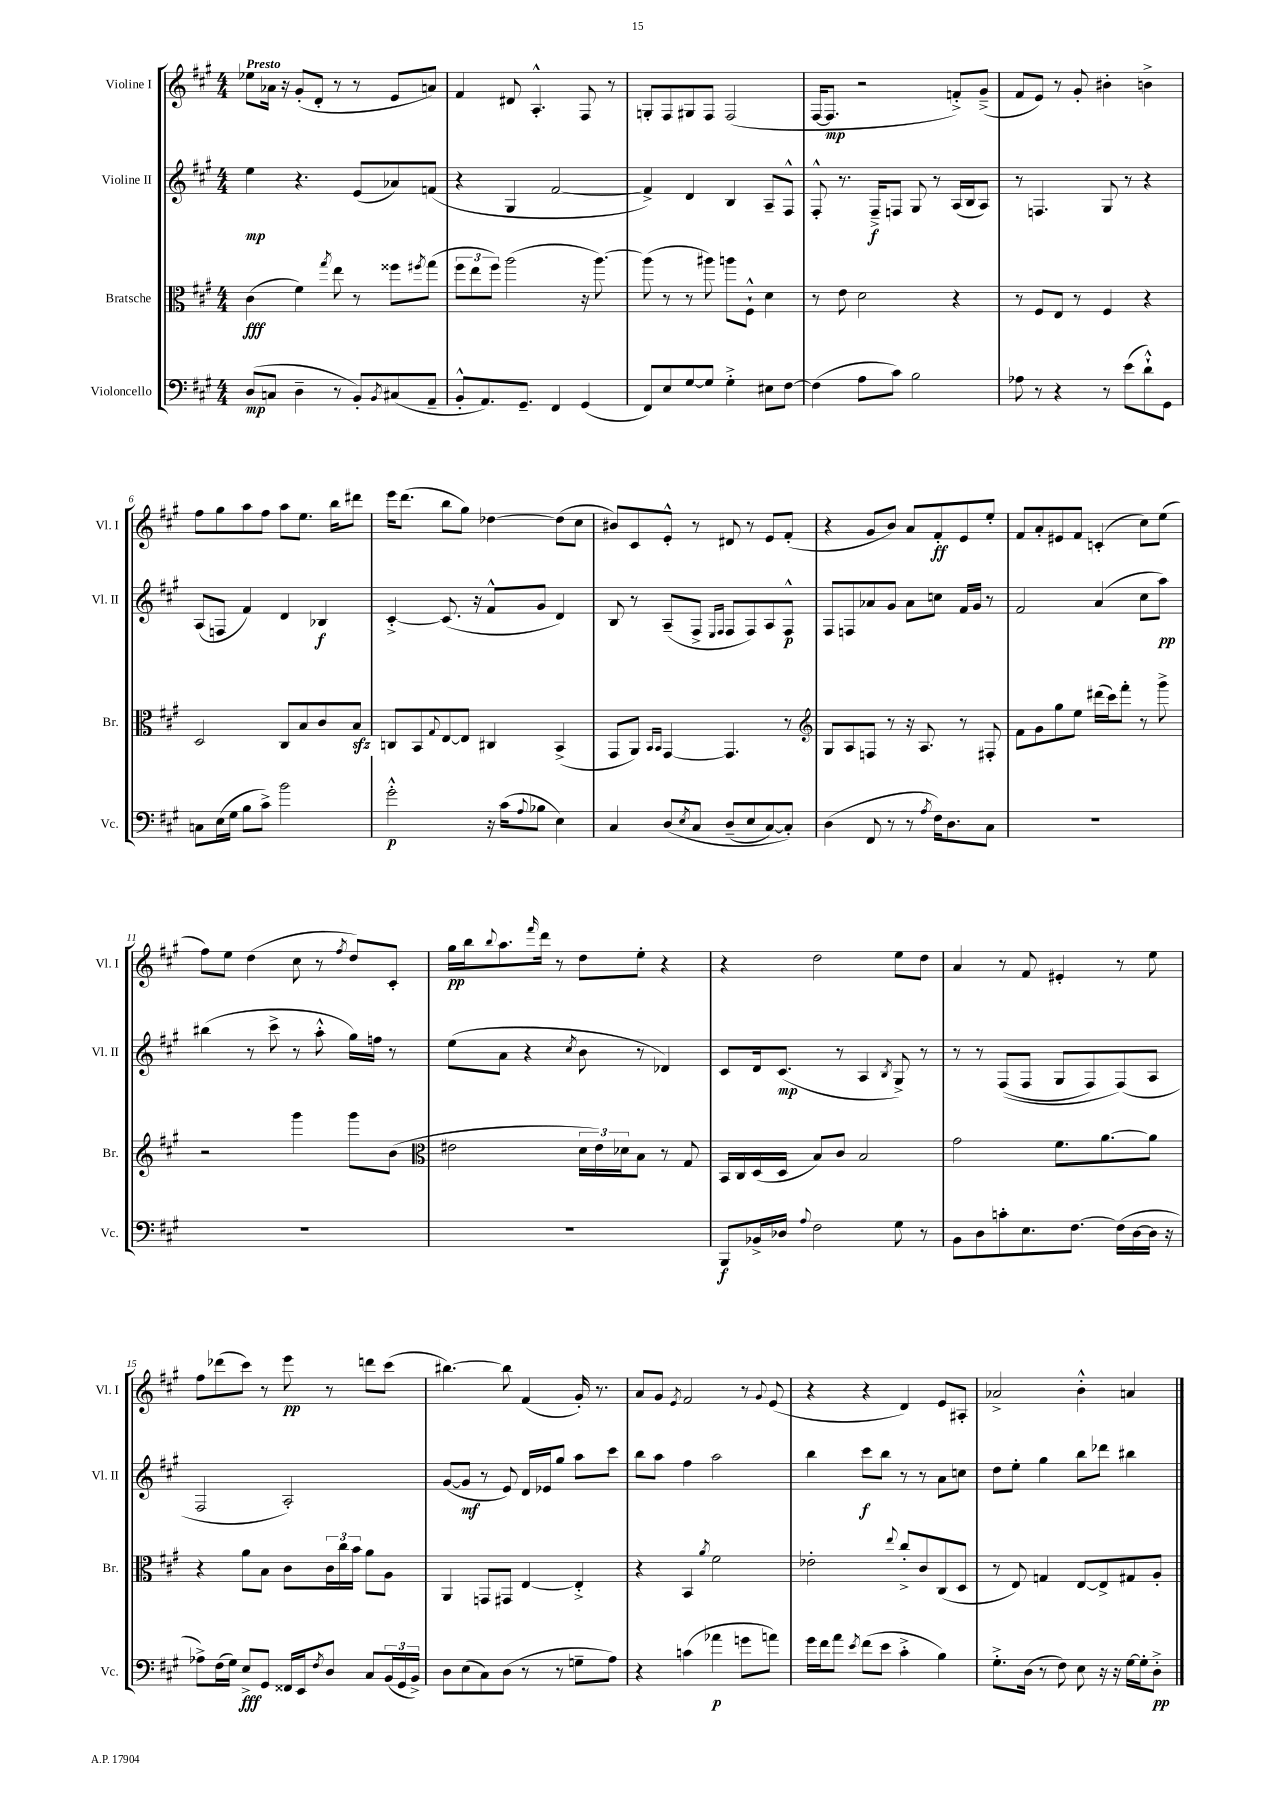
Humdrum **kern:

**kern	**dynam	**kern	**dynam	**kern	**dynam	**kern	**dynam
*part4	*part4	*part3	*part3	*part2	*part2	*part1	*part1
*staff4	*staff4	*staff3	*staff3	*staff2	*staff2	*staff1	*staff1
*I"Violoncello	*	*I"Bratsche	*	*I"Violine II	*	*I"Violine I	*
*I'Vc.	*	*I'Br.	*	*I'Vl. II	*	*I'Vl. I	*
*clefF4	*	*clefC3	*	*clefG2	*	*clefG2	*
*k[f#c#g#]	*	*k[f#c#g#]	*	*k[f#c#g#]	*	*k[f#c#g#]	*
*M4/4	*	*M4/4	*	*M4/4	*	*M4/4	*
=1	=1	=1	=1	=1	=1	=1	=1
!	!	!	!	!	!	!LO:TX:a:B:t=Presto	!
(8D/L	mp	(4c#\	fff	4ee\	mp	8ee-X\L	.
8Cn/J	.	.	.	.	.	16a-X\Jk	.
.	.	.	.	.	.	16r	.
4D~\	.	4f#\)	.	4.r	.	(8g#'/L	.
.	.	.	.	.	.	8d'/J	.
.	.	8qgg#/	.	.	.	.	.
8r	.	8ee\	.	.	.	8r	.
8BB'/L)	.	8r	.	(8e/L	.	8r	.
8qBB/	.	.	.	.	.	.	.
(8C#X/	.	8ff##X\L	.	8a-X/)	.	8e/L	.
.	.	8qff#X/	.	.	.	.	.
8AA~/J	.	(8gg#\J	.	(8fn/J	.	8an/J)	.
=2	=2	=2	=2	=2	=2	=2	=2
8BB'^^/L	.	12ff#\L	.	4r	.	4f#/	.
.	.	12ee\	.	.	.	.	.
8.AA/)	.	.	.	.	.	.	.
.	.	12ff#\J)	.	.	.	.	.
.	.	(2aa\	.	4G#/	.	8d#X/	.
8.GG#~/J	.	.	.	.	.	.	.
.	.	.	.	.	.	4.A'^^/	.
4FF#/	.	.	.	[2f#/	.	.	.
(4GG#/	.	16r	.	.	.	8F#/	.
.	.	[8.aa\)	.	.	.	.	.
.	.	.	.	.	.	8r	.
=3	=3	=3	=3	=3	=3	=3	=3
8FF#/L)	.	(8aa\]	.	4f#^/])	.	8Gn'/L	.
8E/	.	8r	.	.	.	8F#/	.
[8G#/	.	8r	.	4d/	.	8G#X/	.
8G#/J]	.	8aa#X\)	.	.	.	8F#/J	.
4G#'^\	.	8aan\L	.	4B/	.	(2F#/	.
.	.	8F#`^^\J	.	.	.	.	.
8E#X\L	.	4d\	.	8A~/L	.	.	.
[8F#\J	.	.	.	8F#^^/J	.	.	.
=4	=4	=4	=4	=4	=4	=4	=4
(4F#\]	.	8r	.	8F#'^^/	.	[16F#/KL	.
.	.	.	.	.	.	8.F#/J]	mp
.	.	8e\	.	8.r	.	.	.
8A\L	.	2d\	.	.	.	2r	.
.	.	.	.	16F#~^/KL	f	.	.
8c#\J)	.	.	.	8Fn/J	.	.	.
2B\	.	.	.	8G#/	.	.	.
.	.	.	.	8r	.	.	.
.	.	4r	.	(16A/LL	.	8fn'^/L)	.
.	.	.	.	16B/J	.	.	.
.	.	.	.	8A/J)	.	(8g#~^/J	.
=5	=5	=5	=5	=5	=5	=5	=5
8A-X\	.	8r	.	8r	.	8f#/L	.
8r	.	8F#/L	.	4.Fn/	.	8e/J)	.
4r	.	8E/J	.	.	.	8r	.
.	.	8r	.	.	.	8g#'/	.
8r	.	4F#/	.	8G#/	.	4b#X'\	.
(8e\L	.	.	.	8r	.	.	.
8d`^^\)	.	4r	.	4r	.	4bn^\	.
8GG#\J	.	.	.	.	.	.	.
!!LO:LB:g=z
=6	=6	=6	=6	=6	=6	=6	=6
8Cn\L	.	2D/	.	(8A/L	.	8ff#\L	.
(16E\L	.	.	.	8Fn/J	.	8gg#\	.
16G#\JJ	.	.	.	.	.	.	.
8B\L	.	.	.	4f#/)	.	8aa\	.
8c#^\J)	.	.	.	.	.	8ff#\J	.
2b\	.	8C#/L	.	4d/	.	8aa\L	.
.	.	8B/	.	.	.	8.ee\J	.
.	.	8c#/	.	4B-X/	f	.	.
.	.	.	.	.	.	16bb\KL	.
.	.	8Bzz/J	.	.	.	8ddd#X\J	.
=7	=7	=7	=7	=7	=7	=7	=7
2g#'^^\	p	8Cn/L	.	[4c#'^/	.	16eee\KL	.
.	.	.	.	.	.	(8.ddd\J	.
.	.	8BB/	.	.	.	.	.
.	.	8qqG#/	.	.	.	.	.
.	.	[8E/	.	(8.c#/]	.	8bb\L	.
.	.	8E/J]	.	.	.	8gg#\J)	.
.	.	.	.	16r	.	.	.
16r	.	4C#X/	.	8f#^^/L	.	[4dd-X\	.
(16c#\KL	.	.	.	.	.	.	.
8qqA/	.	.	.	.	.	.	.
8B-X\J	.	.	.	8g#/J	.	.	.
4E\)	.	(4BB^/	.	4d/)	.	(8dd-\L]	.
.	.	.	.	.	.	8cc#\J	.
=8	=8	=8	=8	=8	=8	=8	=8
4C#/	.	8GG#/L	.	8B/	.	8b#X/L)	.
.	.	8AA/J)	.	8r	.	8c#/	.
.	.	16qqBB/LL	.	.	.	.	.
.	.	16qqBB/JJ	.	.	.	.	.
(8D/L	.	[4GG#/	.	(8A~/L	.	8e'^^/J	.
8qE/	.	.	.	.	.	.	.
8C#/J	.	.	.	8F#^/J	.	8r	.
.	.	.	.	16qqE/LL	.	.	.
.	.	.	.	16qqF#/JJ	.	.	.
(8D~/L	.	4.GG#/]	.	8F#/L	.	8d#X/	.
8E/	.	.	.	8F#/)	.	8r	.
[8C#/)	.	.	.	8A/	.	8e/L	.
8C#'/J])	.	8r	.	8F#^^/J	p	(8f#'/J	.
=9	=9	=9	=9	=9	=9	=9	=9
*	*	*clefG2	*	*	*	*	*
(4D\	.	8G#/L	.	8F#/L	.	4r	.
.	.	8A/	.	8Fn/	.	.	.
8FF#/	.	8Fn/J	.	8a-X/	.	8g#/L	.
8r	.	8r	.	8g#/J	.	8b/J)	.
8r	.	16r	.	8a-\L	.	8a/L	.
.	.	8.A/	.	.	.	.	.
8qA/	.	.	.	.	.	.	.
16F#\KL)	.	.	.	8ccn\J	.	8f#'/	ff
8.D\	.	.	.	.	.	.	.
.	.	8r	.	16f#/LL	.	8e/	.
.	.	.	.	16g#/JJ	.	.	.
8C#\J	.	8F#X'/	.	8r	.	8ee'/J	.
=10	=10	=10	=10	=10	=10	=10	=10
1r	.	8f#\L	.	2f#/	.	8f#/L	.
.	.	8g#\	.	.	.	8a'/	.
.	.	8gg#\	.	.	.	8e#X/	.
.	.	8ee\J	.	.	.	8f#/J	.
.	.	(16ddd#X\LL	.	(4a/	.	(4cn'/	.
.	.	16ccc#\J)	.	.	.	.	.
.	.	8fff#'\J	.	.	.	.	.
.	.	8r	.	8cc#\L	.	8cc#\L)	.
.	.	8ggg#^\	.	8aa\J)	pp	(8ee\J	.
!!LO:LB:g=z
=11	=11	=11	=11	=11	=11	=11	=11
1r	.	2r	.	(4bb#X\	.	8ff#\L)	.
.	.	.	.	.	.	8ee\J	.
.	.	.	.	8r	.	(4dd\	.
.	.	.	.	8ccc#^\	.	.	.
.	.	4ggg#\	.	8r	.	8cc#\	.
.	.	.	.	8aa'^^\	.	8r	.
.	.	.	.	.	.	8qff#/	.
.	.	8ggg#\L	.	16gg#\LL)	.	8dd/L)	.
.	.	.	.	16ffn\JJ	.	.	.
.	.	(8b\J	.	8r	.	8c#'/J	.
=12	=12	=12	=12	=12	=12	=12	=12
*	*	*clefC3	*	*	*	*	*
1r	.	2e#X\	.	(8ee\L	.	16gg#\LL	pp
.	.	.	.	.	.	16bb\J	.
.	.	.	.	.	.	8qqbb/	.
.	.	.	.	8a\J	.	8.aa\	.
.	.	.	.	4r	.	.	.
.	.	.	.	.	.	16qqfff#/	.
.	.	.	.	.	.	16ddd\Jk	.
.	.	.	.	.	.	8r	.
.	.	.	.	8qcc#/	.	.	.
.	.	24d\LL	.	8b\	.	8dd\L	.
.	.	24e#\)	.	.	.	.	.
.	.	24d-X\J	.	.	.	.	.
.	.	8B\J	.	8r	.	8ee'\J	.
.	.	8r	.	4d-X/)	.	4r	.
.	.	8G#/	.	.	.	.	.
=13	=13	=13	=13	=13	=13	=13	=13
8BBB/L	f	16BB/LL	.	8c#/L	.	4r	.
.	.	16C#/	.	.	.	.	.
16BB-X^/L	.	(16D/	.	16d/k	.	.	.
16D-X/JJ	.	16D/JJ	.	(8.c#/J	mp	.	.
8qqA/	.	.	.	.	.	.	.
2F#\	.	8B/L)	.	.	.	2dd\	.
.	.	8c#/J	.	8r	.	.	.
.	.	2B/	.	4A/	.	.	.
.	.	.	.	8qB/	.	.	.
8G#\	.	.	.	8G#^/)	.	8ee\L	.
8r	.	.	.	8r	.	8dd\J	.
=14	=14	=14	=14	=14	=14	=14	=14
8BB\L	.	2g#\	.	8r	.	4a/	.
8D\	.	.	.	8r	.	.	.
8cn'\	.	.	.	((8F#/L	.	8r	.
8.E\	.	.	.	8F#/J	.	8f#/	.
.	.	8.f#\L	.	8G#/L	.	4e#X'/	.
[8.F#\J	.	.	.	.	.	.	.
.	.	.	.	8F#/)	.	.	.
.	.	[8.a\	.	.	.	.	.
(16F#\LL]	.	.	.	(8F#/)	.	8r	.
[16D\	.	.	.	.	.	.	.
16D\JJ]	.	8a\J]	.	8A/J	.	8ee\	.
16r	.	.	.	.	.	.	.
!!LO:LB:g=z
=15	=15	=15	=15	=15	=15	=15	=15
8A-X^\L)	.	4r	.	2F#/	.	8ff#\L	.
(16F#\L	.	.	.	.	.	(8ddd-X\	.
16G#\JJ)	.	.	.	.	.	.	.
8E^/L	fff	8a\L	.	.	.	8ccc#\J)	.
8GG#/J	.	8B\J	.	.	.	8r	.
16FF##X/LL	.	8c#\L	.	2A'/)	.	8eee\	pp
16EE/J	.	.	.	.	.	.	.
8qF#/	.	.	.	.	.	.	.
8D/J	.	24c#\L	.	.	.	8r	.
.	.	24cc#\	.	.	.	.	.
.	.	24b\JJ	.	.	.	.	.
8C#/L	.	8a\L	.	.	.	8dddn\L	.
(24BB/L	.	8A\J	.	.	.	(8ccc#\J	.
24GG#/	.	.	.	.	.	.	.
24BB^/JJ)	.	.	.	.	.	.	.
=16	=16	=16	=16	=16	=16	=16	=16
8D\L	.	4AA/	.	([8g#/L	.	[4.bb#X\)	.
(8E\	.	.	.	8g#/J]	mf	.	.
8C#\)	.	8GGn/L	.	8r	.	.	.
(8D\J	.	8GG#X/J	.	8e/)	.	8bb#\]	.
8r	.	[4E/	.	16d/LL	.	(4f#/	.
.	.	.	.	16e-X/J	.	.	.
8r	.	.	.	8gg#/J	.	.	.
8Gn~\L	.	4E'^/]	.	8aa\L	.	16g#'/)	.
.	.	.	.	.	.	8.r	.
8A\J)	.	.	.	8ccc#\J	.	.	.
=17	=17	=17	=17	=17	=17	=17	=17
4r	.	4r	.	8bb\L	.	8a/L	.
.	.	.	.	8aa\J	.	8g#/J	.
.	.	.	.	.	.	8qe/	.
(4cn\	.	4BB/	.	4ff#\	.	2f#/	.
.	.	8qa/	.	.	.	.	.
4a-X\	p	2f#\	.	2aa\	.	.	.
8gn\L	.	.	.	.	.	8r	.
.	.	.	.	.	.	8qqg#/	.
8an\J)	.	.	.	.	.	(8e/	.
=18	=18	=18	=18	=18	=18	=18	=18
16g#\LL	.	2e-X'\	.	4bb\	.	4r	.
16f#\J	.	.	.	.	.	.	.
8a\J	.	.	.	.	.	.	.
8qe/	.	.	.	.	.	.	.
(8f#\L	.	.	.	8ccc#\L	f	4r	.
8e\J	.	.	.	8bb\J	.	.	.
.	.	8qqee/	.	.	.	.	.
4c#'^\	.	8cc#'^/L	.	8r	.	4d/)	.
.	.	8c#/	.	8r	.	.	.
4B\)	.	(8C#/	.	8a\L	.	8e/L	.
.	.	8D/J	.	8ccn\J	.	8A#X'/J	.
=19	=19	=19	=19	=19	=19	=19	=19
8.G#'^\L	.	8r	.	8dd\L	.	2a-X^/	.
.	.	8E/)	.	8ee'\J	.	.	.
(16D\Jk	.	.	.	.	.	.	.
8r	.	4Gn/	.	4gg#\	.	.	.
8F#\)	.	.	.	.	.	.	.
8E\	.	[8E/L	.	8bb\L	.	4b'^^\	.
16r	.	8E^/]	.	8ddd-X\J	.	.	.
16r	.	.	.	.	.	.	.
[16G#\LL	.	8G#X/	.	4bb#X\	.	4an/	.
16G#'\J]	.	.	.	.	.	.	.
8D'^\J	pp	8A'/J	.	.	.	.	.
==	==	==	==	==	==	==	==
*-	*-	*-	*-	*-	*-	*-	*-
